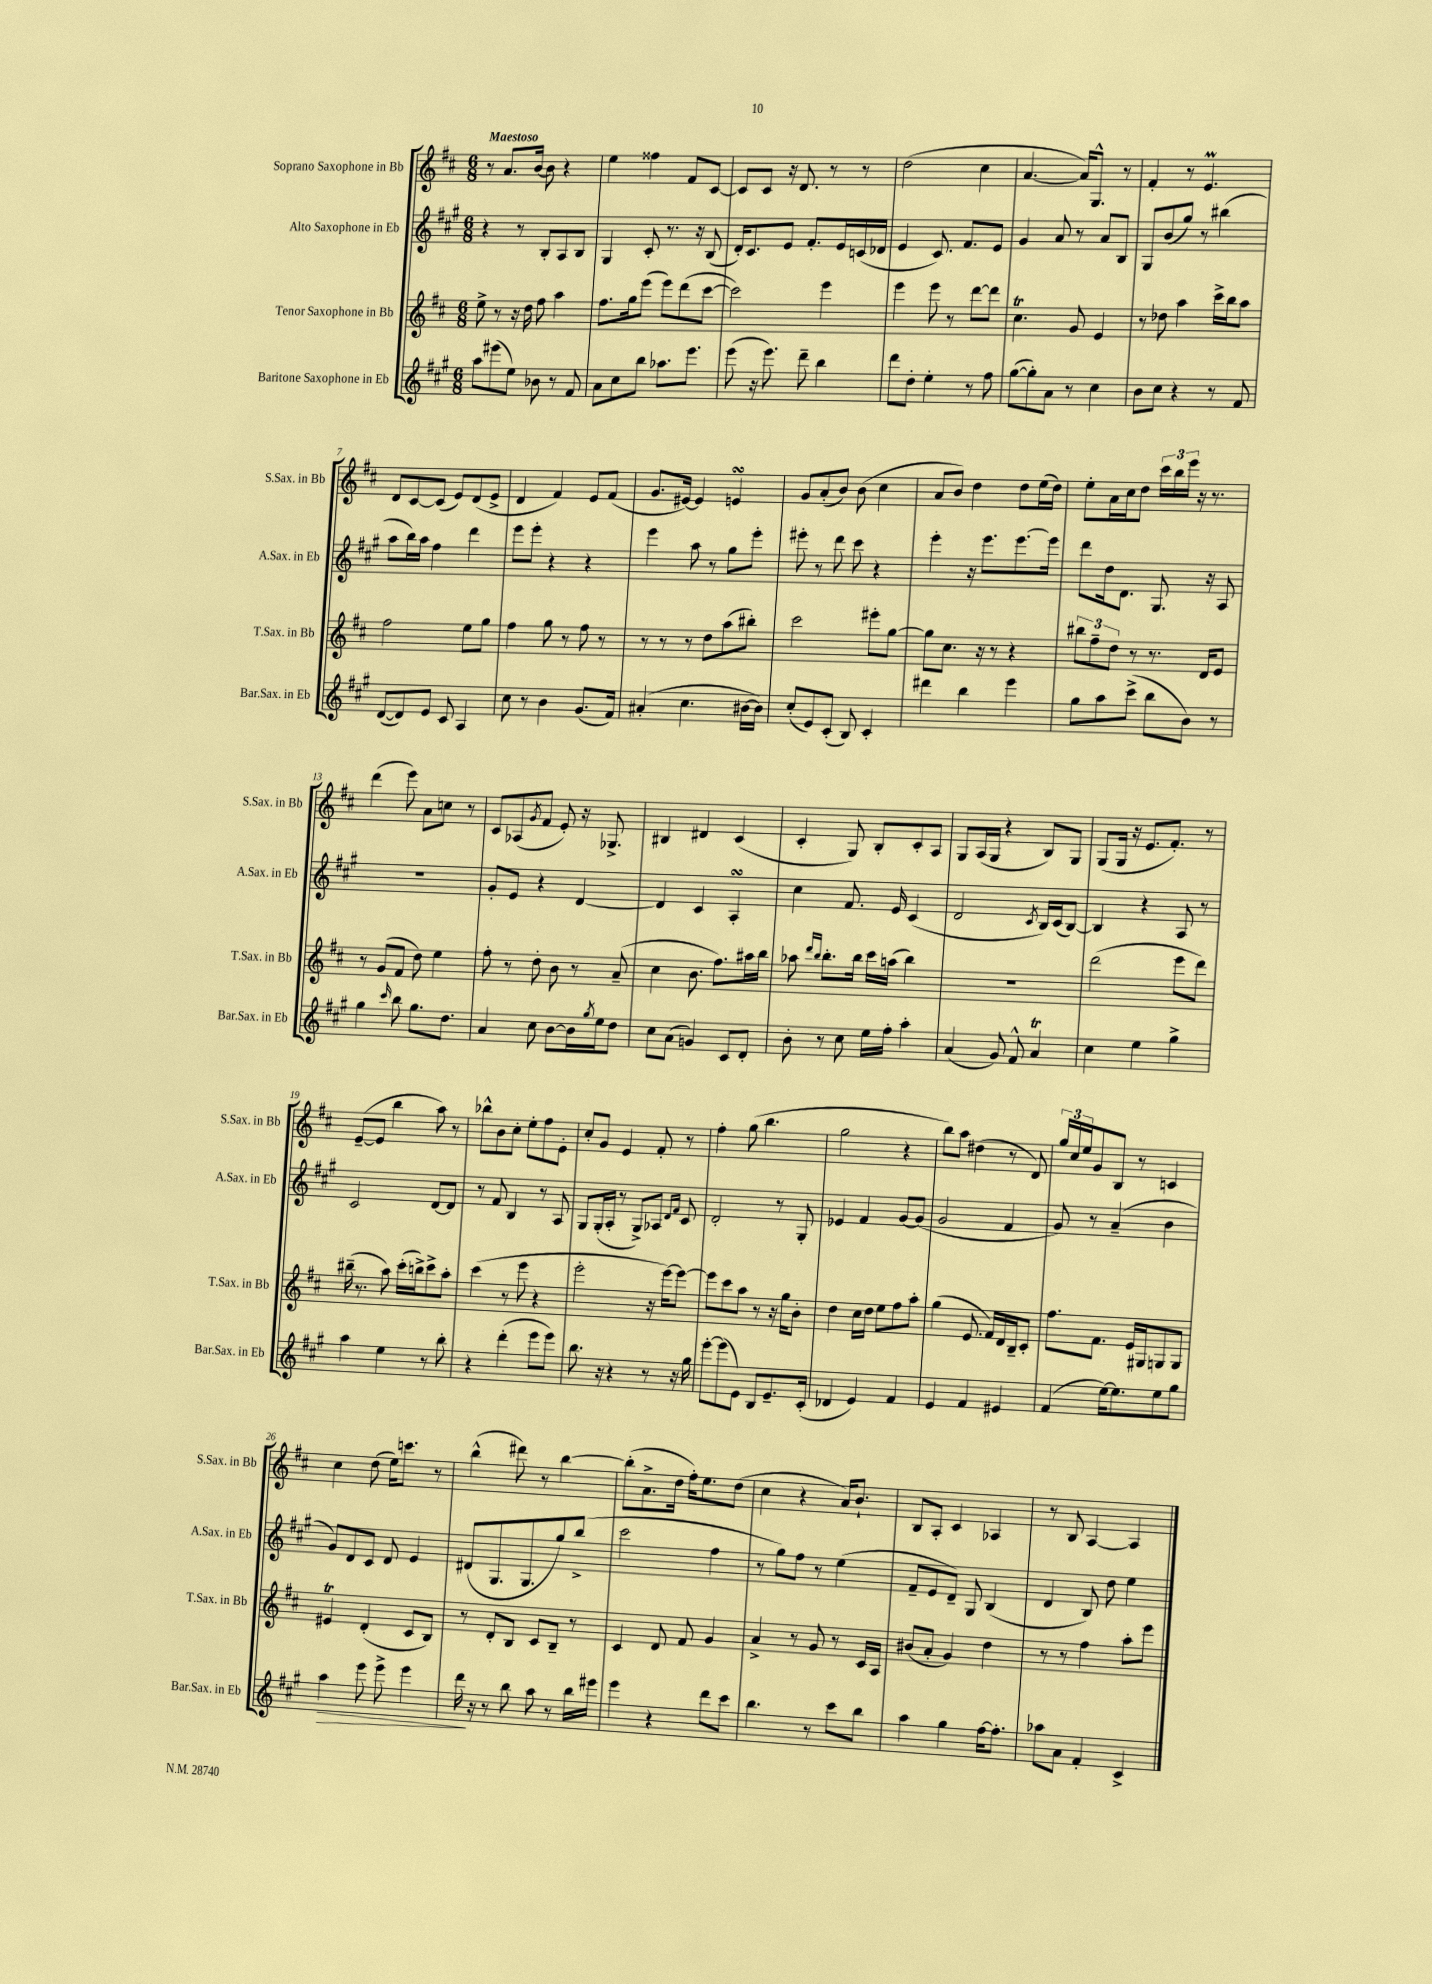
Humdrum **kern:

**kern	**kern	**kern	**kern
*staff4	*staff3	*staff2	*staff1
*clefG2	*clefG2	*clefG2	*clefG2
*k[f#c#g#]	*k[f#c#]	*k[f#c#g#]	*k[f#c#]
*M6/8	*M6/8	*M6/8	*M6/8
8aa	8ee^	4r	8r
(8eee#	8r	.	8.a
8ee)	16r	8r	.
.	16dd	.	[16b
8b-	8ff#	8B'	8b]
8r	4aa	8A	4r
8f#	.	8B	.
=	=	=	=
8a	8.ff#	4G#	4ee
8cc#	.	.	.
.	16gg	.	.
8bb	(8eee	8c#'	4ff##
8.aa-	8eee)	8.r	.
.	(8ddd	.	8f#
8.eee	.	16r	.
.	[8ccc#	(8B	[8c#
=	=	=	=
(8eee	2ccc#])	16d')	8c#]
.	.	8.c#	.
16r	.	.	8c#
8.eee)	.	.	.
.	.	8e	16r
.	.	.	8.d
8ddd~	.	8.f#'	.
4bb	4eee	.	8r
.	.	16e	.
.	.	(16c	8r
.	.	16d-	.
=	=	=	=
8ddd	4eee	4e	(2dd
8dd'	.	.	.
4ee'	8eee	8.c#)	.
.	8r	.	.
.	.	8.f#	.
8r	[8ddd	.	4cc#
8ff#	8ddd]	8e	.
=	=	=	=
([8gg#	4.cc#	4g#	[4.a
8gg#'])	.	.	.
8a	.	8a	.
8r	8g	8r	16a])
.	.	.	8.G^^
4cc#	4e	8a	.
.	.	8B	8r
=	=	=	=
8b	8r	8G#	4f#'
8cc#	8dd-	(8b	.
4r	4aa	8gg#)	8r
.	.	8r	4.e
8r	16ccc#^	(4bb#	.
.	16bb	.	.
8f#	8aa	.	.
=	=	=	=
([8d	2ff#	8aa	8d
8d])	.	16bb)	[8c#
.	.	16aa	.
8e	.	4ff#	(8c#]
8c#	.	.	8e)
4A	8ee	4ddd	(8d
.	8gg	.	8e^
=	=	=	=
8cc#	4ff#	8eee	4d
8r	.	8eee'	.
4b	8gg	4r	4f#)
.	8r	.	.
(8.g#	8ff#	4r	8e
.	8r	.	(8f#
16f#)	.	.	.
=	=	=	=
(4a#'	8r	4eee	8.g
.	8r	.	.
.	.	.	[16e#)
4.cc#	8r	8aa	4e#]
.	8dd	8r	.
.	(8aa	8gg#	4e
[16b#	8bb#')	8eee'	.
16b#])	.	.	.
=	=	=	=
(8cc#'	2ccc#	8eee#'	8g
8e)	.	8r	(8a'
(8c#'	.	8ddd	8b)
8B)	.	8ccc#	(8b
4c#'	8eee#'	4r	4cc#
.	[8gg	.	.
=	=	=	=
4ddd#	8gg]	4eee'	8a
.	8.cc#	.	8b)
4bb	.	16r	4dd
.	16r	8.eee	.
.	8r	.	.
4eee	4r	[8.eee	8dd
.	.	.	(16ee
.	.	16eee]	16dd)
=	=	=	=
8gg#	12bb#	8ddd	8ee'
.	12ff#~	.	.
8aa	.	16dd	16a
.	12dd	.	.
.	.	8.d	16cc#
(8ccc#^	8r	.	8dd
8bb	8.r	8.G#	24ccc#
.	.	.	24bb
.	.	.	24eee
8b)	.	.	16r
.	16d	16r	8.r
8r	8e	8A	.
=	=	=	=
4gg#	8r	2.r	(4ddd
.	(8g	.	.
16qqccc#	.	.	.
8bb	8f#	.	8eee)
8.gg#	8dd)	.	8a
.	4ee	.	8cc
8.dd	.	.	.
.	.	.	8r
=	=	=	=
4a	8ff#'	8g#'	8c#
.	8r	8e	(8A-
.	.	.	8qg
8cc#	8dd'	4r	8f#
[8b	8b	.	8e')
16b]	8r	[4d	16r
8qgg#	.	.	.
16ee	.	.	8.G-^
8dd	(8a~	.	.
=	=	=	=
8cc#	4cc#	4d]	4B#
(8a	.	.	.
4g)	8.b	4c#	4d#
.	8.ff#)	.	.
8c#	.	4A'	(4c#
8d'	16aa#	.	.
.	16bb	.	.
=	=	=	=
8b'	8aa-	4cc#	4c#'
.	16qqddd	.	.
.	16qqbb	.	.
8r	8.bb'	.	.
8cc#	.	8.f#	8G)
.	16bb	.	.
16ee	16ccc#	.	8B'
16ff#'	(16aa	16e	.
4aa'	4bb)	(4c#	8c#'
.	.	.	8A
=	=	=	=
(4a	2.r	2d	8G
.	.	.	(16A
.	.	.	16G
8g#)	.	.	4r
8f#^^	.	.	.
.	.	8qc#	.
4a	.	16B)	8B)
.	.	(16c#	.
.	.	[8B)	8G
=	=	=	=
4cc#	(2ddd	4B]	(8G
.	.	.	16G
.	.	.	16r
4ee	.	4r	8.e
.	.	.	8.f#')
4gg#^	8eee	8A	.
.	8ddd)	8r	8r
=	=	=	=
4aa	(16bb#~	2c#	([8e~
.	8.r	.	.
.	.	.	8e]
4ee	8aa)	.	4bb
.	(16ccc#'	.	.
.	16bb^)	.	.
8r	8ccc#^	[8d	8aa)
8bb'	8aa'	8d]	8r
=	=	=	=
4r	(4ccc#	8r	8bb-^^
.	.	8f#	8b
(4ddd'	8r	4B	8cc#'
.	8eee	.	8ee'
8eee	4r	8r	8ff#
8eee)	.	8A	8e'
=	=	=	=
8.bb	2eee'	8G#	8cc#'
.	.	(16G#'	8g
16r	.	16A'	.
4r	.	8r	4e
.	.	8G#^)	.
8r	16r	8A-	8f#'
.	[16eee)	.	.
.	.	16qqd	.
.	.	16qqf#	.
16r	8eee_	8c#	8r
16gg#	.	.	.
=	=	=	=
[8eee'	8eee]	2d'	4ff#'
(8eee]	8ccc#	.	.
8e)	8aa	.	(8gg
8B	8r	.	4.bb
8.e~	16r	8r	.
.	16gg	.	.
.	8b'	8G#'	.
(16c#'	.	.	.
=	=	=	=
4d-	4dd	4e-	2gg
4e)	16cc#	4f#	.
.	16dd	.	.
.	8ee	.	.
4f#	8ff#	[8g#	4r
.	8aa'	(8g#]	.
=	=	=	=
4e	(4gg	2g#	8bb)
.	.	.	8aa
4f#	8.e	.	(4dd#
.	16f#)	.	.
4e#	16d	4f#	8r
.	16B~	.	.
.	8c#'	.	8d)
=	=	=	=
(4f#	8.ff#	8g#)	24gg
.	.	.	24cc#
.	.	.	24ee
.	.	8r	8g
.	8.f#	.	.
[16ee)	.	(4a~	8B
8.ee]	.	.	.
.	16e	.	8r
.	16G#	.	.
8ee	8G	4b	4c
8gg#	8G	.	.
=	=	=	=
4aa	4e#	8g#)	4cc#
.	.	8d	.
8eee	(4d'	8c#	(8dd
8eee^	.	8d	16ee)
.	.	.	8.ccc
4eee	8c#	4e	.
.	8B)	.	8r
=	=	=	=
16ddd	8r	(8d#	(4bb^^
16r	.	.	.
8r	8d'	8.G#	.
8bb	8B	.	8ddd#)
.	.	8.G#	.
8aa	8c#	.	8r
8r	8B~	8gg#)	[4bb
16bb	8r	(8bb^	.
16eee#	.	.	.
=	=	=	=
4eee	4c#	2ccc#	(8bb']
.	.	.	8.a^
4r	8d	.	.
.	.	.	16dd
.	8f#	.	16ff#')
.	.	.	8.ee
8ddd	4g	4ff#	.
8ccc#	.	.	(8dd
=	=	=	=
4.bb	4a^	8r	4cc#
.	.	8gg#)	.
.	8r	8ff#	4r
8r	8g	8r	.
8ccc#	8r	(4ee	16a)
.	.	.	8.b`
8bb	16c#	.	.
.	16A	.	.
=	=	=	=
4aa	(8b#	8f#~	8B
.	8a'	8e	8A'
4gg#	4g)	8d~)	4c#
.	.	8G#	.
[16ff#	4dd	(4B	4A-
8.ff#']	.	.	.
=	=	=	=
8aa-	8r	4d	8r
8a	8r	.	8B
4f#'	4ff#	8B)	[4A
.	.	8dd	.
4c#^	8aa'	4ee	4A]
.	8eee	.	.
==	==	==	==
*-	*-	*-	*-
